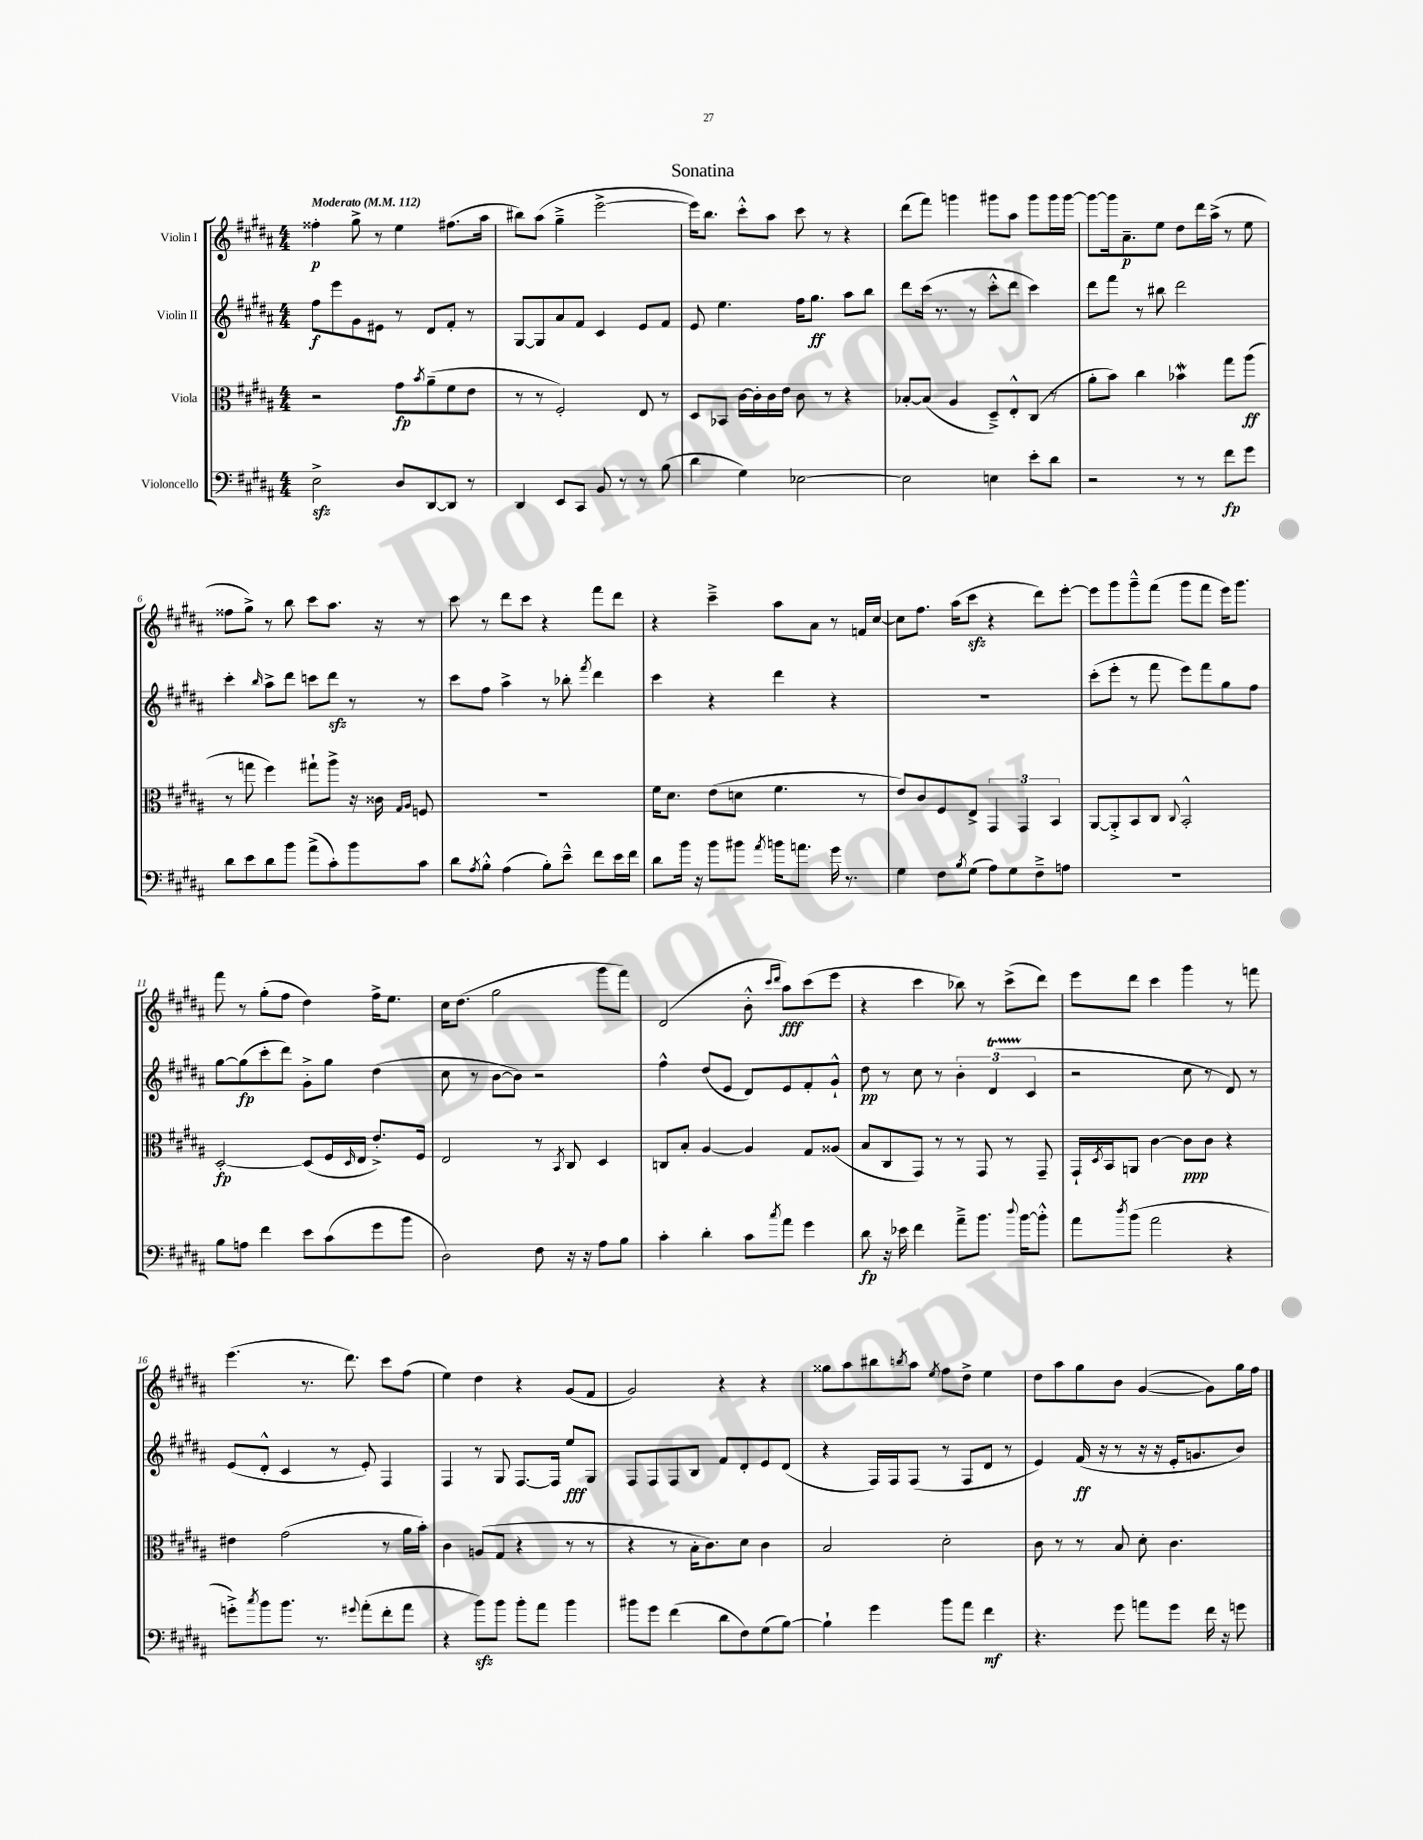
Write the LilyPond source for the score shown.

\header { title = "Sonatina" }
<<
\new StaffGroup <<
\new Staff = "s0" \with { instrumentName = "Violin I" } {
    \clef treble \key b \major \numericTimeSignature \time 4/4 \tempo "Moderato" 4 = 112
    fisis''4-.\p gis''8-> r8 e''4 fis''8.( ais''16 |
    bis''8) ais''8( gis''4---> e'''2~-> |
    e'''16) b''8. cis'''8-.-^ ais''8 cis'''8 r8 r4 |
    dis'''8( fis'''8) g'''4 gis'''8 ais''8 gis'''8 gis'''16 gis'''16~ |
    gis'''8~ gis'''16 ais'8.--\p e''8 dis''8 dis'''16 ais''16->( r8 e''8 |
    fisis''8 gis''8->) r8 b''8 cis'''8 ais''8. r16 r8 |
    cis'''8 r8 dis'''8 cis'''8 r4 fis'''8 dis'''8 |
    r4 cis'''4---> ais''8 ais'8 r8 f'16 cis''16~ |
    cis''8 fis''8. ais''16( cis'''8\sfz r4 dis'''8) e'''8~-. |
    e'''8 gis'''8 gis'''8---^ fis'''8( gis'''8 fis'''8 e'''16) gis'''8. |
    fis'''8 r8 gis''8-.( fis''8 dis''4) fis''16-> e''8. |
    cis''16 dis''8.( gis''2 gis'''8 fis'''8) |
    dis'2( b'8-.-^ \grace { cis'''16 dis'''16 } ais''8\fff) cis'''8( e'''8 |
    r4 cis'''4 bes''8) r8 cis'''8->( dis'''8) |
    e'''8 dis'''8 cis'''4 gis'''4 r8 f'''8 |
    e'''4.( r8. dis'''8.) cis'''8 fis''8( |
    e''4) dis''4 r4 gis'8( fis'8 |
    gis'2) r4 r4 |
    gisis''8 ais''8 bis''8 \acciaccatura { b''8 } ais''8 \acciaccatura { e''8 } fis''8 dis''8-> e''4 |
    dis''8 ais''8 gis''8 b'8 gis'4~( gis'8) gis''16 fis''16 \bar "|." |
}
\new Staff = "s1" \with { instrumentName = "Violin II" } {
    \clef treble \key b \major \numericTimeSignature \time 4/4
    fis''8\f e'''8 gis'8 eis'8 r8 dis'8 fis'8-. r8 |
    gis8~ gis8 ais'8 fis'8 cis'4 e'8 fis'8 |
    e'8 e''4. fis''16 gis''8.\ff ais''8 b''8 |
    dis'''8 cis'''16( r8. r8 cis'''8-.-^ dis'''8 cis'''4) |
    dis'''8 fis'''8 r8 bis''8 dis'''2 |
    cis'''4-. \grace { b''16 } ais''8-> dis'''8 c'''8 dis'''8\sfz r8 r8 |
    cis'''8 fis''8 ais''4-> r8 bes''8-. \acciaccatura { fis'''8 } dis'''4 |
    cis'''4 r4 dis'''4 r4 |
    R1 |
    cis'''8-.( e'''8-. r8 fis'''8 e'''8) fis'''8 gis''8 fis''8 |
    gis''8~ gis''8\fp( cis'''8-. dis'''8) gis'8-.-> gis''8 dis''4( |
    cis''8 r8 b'8~ b'8) r2 |
    fis''4-^ dis''8( e'8 dis'8) e'8 fis'8-. gis'8-!-^ |
    dis''8\pp r8 cis''8 r8 \tuplet 3/2 { b'4-. dis'4\startTrillSpan( cis'4\stopTrillSpan } |
    r2 cis''8 r8 dis'8) r8 |
    e'8( dis'8-.-^ cis'4 r8 e'8-.) fis4 |
    fis4 r8 gis8 fis8.~ fis16 e''8\fff gis8 |
    fis8 fis8 fis8 b8 fis'8 dis'8-. e'8 dis'8( |
    r4 fis16) fis16 fis8( r8 fis8 dis'8 r8 |
    e'4) fis'16\ff( r16 r8 r16 r16 e'16-. g'8. b'8) \bar "|." |
}
\new Staff = "s2" \with { instrumentName = "Viola" } {
    \clef alto \key b \major \numericTimeSignature \time 4/4
    r2 gis'8\fp \acciaccatura { b'8 } ais'8--( fis'8 e'8 |
    r8 r8 fis2-.) e8 r8 |
    dis8 bes,8 cis'16~ cis'16-. cis'16 e'16 cis'8 r8 r4 |
    bes8~-. bes8( ais4 dis8--->) e8-.-^ cis8( r8 |
    ais'8-. b'8) cis''4 bes'4\mordent gis''8 ais''8\ff( |
    r8 g''8 fis''4) gis''8-! ais''8-> r16 cisis'16 \grace { gis16 ais16 } f8 |
    R1 |
    fis'16 dis'8. e'8( d'8 fis'4. r8 |
    e'8) cis'8 fis8 e8-> \tuplet 3/2 { gis,4 gis,4 b,4 } |
    ais,8~ ais,8-.-> b,8 cis8 \appoggiatura { cis8 } b,2-.-^ |
    dis2~-.\fp dis8( fis16 \grace { dis16 } e16 e'8.-.->) fis16 |
    e2 r8 \acciaccatura { b,8 } cis8 dis4 |
    c8 b8-. ais4~ ais4 gis8 aisis8( |
    b8 cis8 gis,8) r8 r8 gis,8 r8 gis,8-- |
    gis,16-! \acciaccatura { dis8 } b,16 a,8 cis'4~ cis'8\ppp cis'8 r4 |
    eis'4 gis'2( r8 ais'16 b'16-.) |
    cis'4 a8( gis8 r4 r8 r8 |
    r4 r8 b16-. cis'8.) dis'8 cis'4 |
    b2 dis'2-. |
    cis'8 r8 r8 b8 dis'8-. cis'4. \bar "|." |
}
\new Staff = "s3" \with { instrumentName = "Violoncello" } {
    \clef bass \key b \major \numericTimeSignature \time 4/4
    e2->\sfz dis8 dis,8~ dis,8 r8 |
    dis,4 e,8 cis,8 b,8 r8 r8 b8( |
    dis'4 gis4) ees2~ |
    ees2 e4 e'8-. dis'8 |
    r2 r8 r8 fis'8\fp gis'8 |
    dis'8 e'8 dis'8 b'8 ais'8->( cis'8-.) b'8 cis'8 |
    dis'8 \acciaccatura { ais8 } b8-.-^ ais4( b8-.) e'8---^ fis'8 e'16 fis'16 |
    dis'8 b'16 r16 b'8 bis'8 \acciaccatura { ais'8 } b'16 a'8. gis'16 r8. |
    gis4 fis8 \acciaccatura { b8 } gis8( ais8) gis8 fis8---> a8 |
    R1 |
    b8 a8 fis'4 e'8 cis'8( gis'8 b'8 |
    dis2) fis8 r16 r16 ais8 b8 |
    cis'4-. dis'4-. cis'8 \acciaccatura { cis''8 } ais'8 gis'4 |
    dis'8\fp r16 ees'16 fis'4 ais'8---> b'8. \appoggiatura { dis''8 } b'16~ b'8-.-^ |
    ais'8 \acciaccatura { dis''8 } b'8( ais'2 r4 |
    g'8-.->) \acciaccatura { cis''8 } b'8 b'8. r8. \appoggiatura { gis'8 } ais'8-.( fis'8-. ais'8 |
    r4 b'8\sfz) b'8 b'8-. ais'8 b'4 |
    bis'8 gis'8 fis'4( dis'8 fis8) gis8( b8~) |
    b4-! gis'4 b'8 ais'8 fis'4\mf |
    r4. gis'8 a'8 gis'8 fis'16 r16 g'8 \bar "|." |
}
>>
>>
